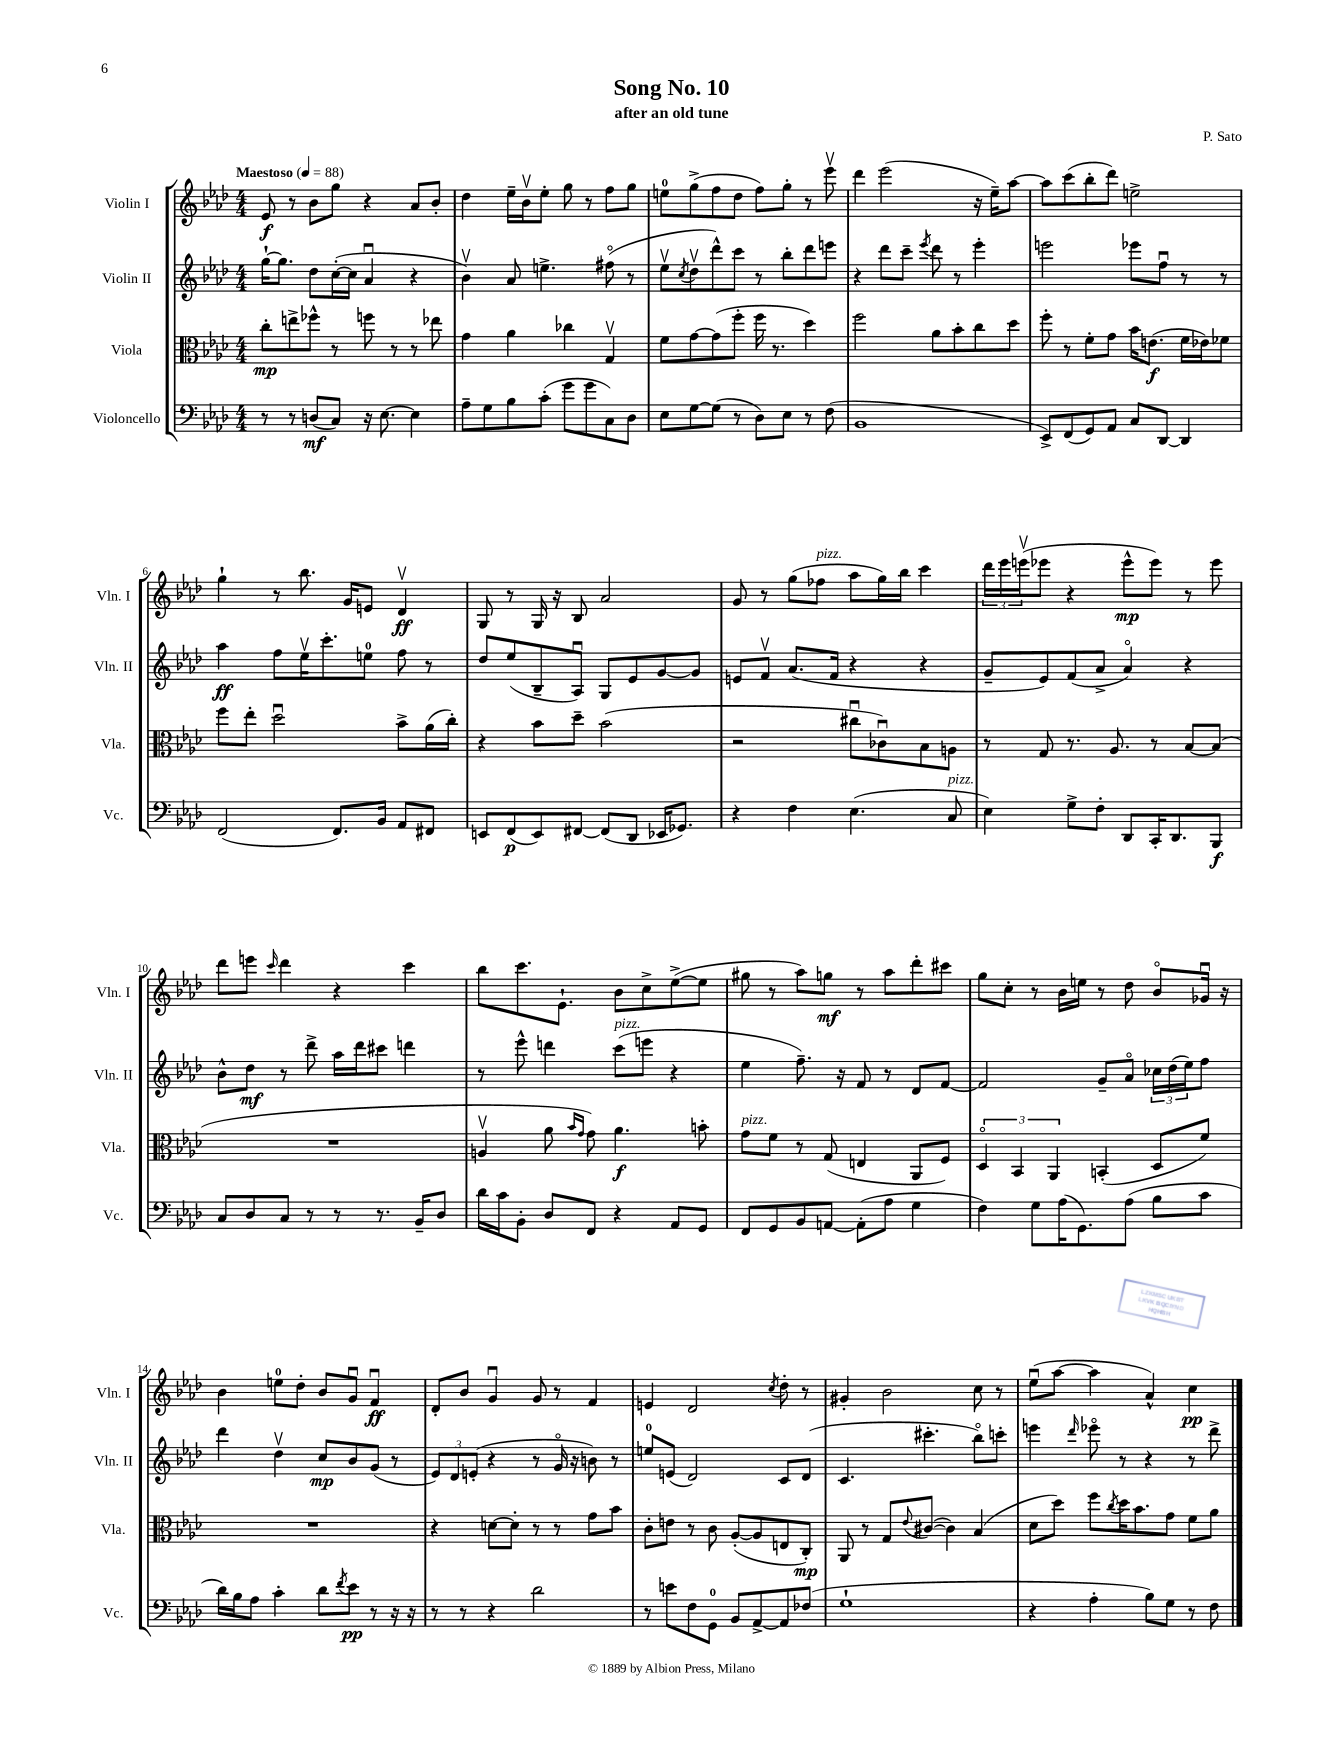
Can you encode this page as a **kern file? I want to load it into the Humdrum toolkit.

**kern	**dynam	**kern	**dynam	**kern	**dynam	**kern	**dynam
*part4	*part4	*part3	*part3	*part2	*part2	*part1	*part1
*staff4	*staff4	*staff3	*staff3	*staff2	*staff2	*staff1	*staff1
*I"Violoncello	*	*I"Viola	*	*I"Violin II	*	*I"Violin I	*
*I'Vc.	*	*I'Vla.	*	*I'Vln. II	*	*I'Vln. I	*
*clefF4	*	*clefC3	*	*clefG2	*	*clefG2	*
*k[b-e-a-d-]	*	*k[b-e-a-d-]	*	*k[b-e-a-d-]	*	*k[b-e-a-d-]	*
*M4/4	*	*M4/4	*	*M4/4	*	*M4/4	*
*MM88	*	*MM88	*	*MM88	*	*MM88	*
=1	=1	=1	=1	=1	=1	=1	=1
!	!	!	!	!	!	!LO:TX:a:B:t=Maestoso	!
8r	.	8cc'\L	mp	[16gg`\KL	.	8e-/	f
.	.	.	.	8.gg\J]	.	.	.
8r	.	8een^\	.	.	.	8r	.
(8Dn/L	mf	8ff-X^^\J	.	8dd-\L	.	8b-\L	.
8C/J)	.	8r	.	([16cc'\L	.	8gg\J	.
.	.	.	.	16cc\JJ]	.	.	.
16r	.	8ffn\	.	4a-u/	.	4r	.
[8.E-\	.	.	.	.	.	.	.
.	.	8r	.	.	.	.	.
4E-\]	.	8r	.	4r	.	8a-/L	.
.	.	8ee-X\	.	.	.	8b-'/J	.
=2	=2	=2	=2	=2	=2	=2	=2
8A-~\L	.	4g\	.	4b-v\)	.	4dd-\	.
8G\	.	.	.	.	.	.	.
8B-\	.	4a-\	.	8a-/	.	16ee-~\LL	.
.	.	.	.	.	.	16b-v\J	.
(8c'\J	.	.	.	4.een^\	.	8ee-'\J	.
8g\L	.	4cc-X\	.	.	.	8gg\	.
8g\	.	.	.	.	.	8r	.
8C\)	.	4Gv/	.	(8ff#X\	.	8ff\L	.
8D-\J	.	.	.	8r	.	8gg\J	.
=3	=3	=3	=3	=3	=3	=3	=3
8E-\L	.	8f\L	.	8ee-v\L	.	8een\L	.
.	.	.	.	8qcc/	.	.	.
[8G\	.	[8g\	.	8dd-v\	.	(8gg^\	.
(8G\J]	.	(8g\]	.	8ddd-^^\)	.	8ff\	.
8r	.	8ff'\J	.	8ccc\J	.	8dd-\J	.
8D-\L)	.	16ff\	.	8r	.	8ff\L)	.
.	.	8.r	.	.	.	.	.
8E-\J	.	.	.	8bb-'\L	.	8gg'\J	.
8r	.	4dd-\)	.	8ddd-\	.	8r	.
(8F\	.	.	.	8eeen\J	.	8eee-v\	.
=4	=4	=4	=4	=4	=4	=4	=4
1BB-	.	2ff\	.	4r	.	4ddd-\	.
.	.	.	.	8ddd-\L	.	(2eee-\	.
.	.	.	.	8ccc~\J	.	.	.
.	.	.	.	8qeee-/	.	.	.
.	.	8a-\L	.	8ddd-\	.	.	.
.	.	8b-'\	.	8r	.	.	.
.	.	8cc\	.	4eee-'\	.	16r	.
.	.	.	.	.	.	16ee-~\KL)	.
.	.	8dd-\J	.	.	.	[8aa-\J	.
=5	=5	=5	=5	=5	=5	=5	=5
8EE-^/L)	.	8ff'\	.	2eeen\	.	8aa-\L]	.
(8FF/	.	8r	.	.	.	(8ccc\	.
8GG/)	.	8f'\L	.	.	.	8bb-'\	.
8AA-/J	.	8g\J	.	.	.	8ddd-\J)	.
8C/L	.	16b-\KL	.	8eee-X\L	.	2een^\	.
.	.	(8.en\J	f	.	.	.	.
[8DD-/J	.	.	.	8ffu\J	.	.	.
4DD-/]	.	16f\LL	.	8r	.	.	.
.	.	16e-X\J)	.	.	.	.	.
.	.	8f-X\J	.	8r	.	.	.
!!LO:LB:g=z
=6	=6	=6	=6	=6	=6	=6	=6
(2FF/	.	8ff\L	.	4aa-\	ff	4gg`\	.
.	.	8ee-'\J	.	.	.	.	.
.	.	2dd-u\	.	8ff\L	.	8r	.
.	.	.	.	16ee-v\K	.	8.bb-\	.
.	.	.	.	8.ccc'\	.	.	.
8.FF/L)	.	.	.	.	.	.	.
.	.	.	.	.	.	16g/KL	.
.	.	.	.	8een\J	.	8en/J	.
16BB-/Jk	.	.	.	.	.	.	.
8AA-/L	.	8b-^\L	.	8ff\	.	4d-v/	ff
8FF#X/J	.	(16a-\L	.	8r	.	.	.
.	.	16cc'\JJ)	.	.	.	.	.
=7	=7	=7	=7	=7	=7	=7	=7
8EEn/L	.	4r	.	8dd-/L	.	8G/	.
(8FF/	p	.	.	(8ee-/	.	8r	.
8EE/)	.	8b-\L	.	8B-~/	.	16G/	.
.	.	.	.	.	.	16r	.
[8FF#X/J	.	8dd-~\J	.	8A-u/J)	.	8B-/	.
(8FF#/L]	.	(2b-\	.	8G/L	.	2a-/	.
8DD-/J	.	.	.	8e-/	.	.	.
16EE-X/KL	.	.	.	[8g/	.	.	.
8.GG-X/J)	.	.	.	.	.	.	.
.	.	.	.	8g/J]	.	.	.
=8	=8	=8	=8	=8	=8	=8	=8
4r	.	2r	.	8en/L	.	8g/	.
.	.	.	.	8fv/J	.	8r	.
4F\	.	.	.	(8.a-/L	.	(8gg\L	.
!	!	!	!	!	!	!LO:TX:a:i:t=pizz.	!
.	.	.	.	.	.	8ff-X\J	.
.	.	.	.	16f/Jk	.	.	.
(4.E-\	.	8cc#Xu\L	.	4r	.	8aa-\L	.
.	.	8c-Xu\)	.	.	.	16gg\L)	.
.	.	.	.	.	.	16bb-\JJ	.
.	.	8B-\	.	4r	.	4ccc\	.
!LO:TX:a:i:t=pizz.	!	!	!	!	!	!	!
8C/	.	8An\J	.	.	.	.	.
=9	=9	=9	=9	=9	=9	=9	=9
4E-\)	.	8r	.	8g~/L	.	24ddd-\LL	.
.	.	.	.	.	.	24eee-\	.
.	.	.	.	.	.	(24eeenv\J	.
.	.	8G/	.	8e-/)	.	8eee-X\J	.
8G^\L	.	8.r	.	(8f/	.	4r	.
8F'\J	.	.	.	8a-^/J	.	.	.
.	.	8.A-/	.	.	.	.	.
8DD-/L	.	.	.	4a-/)	.	8eee-^^\L	mp
16CC'/K	.	8r	.	.	.	8eee-\J)	.
8.DD-/	.	.	.	.	.	.	.
.	.	[8B-/L	.	4r	.	8r	.
8BBB-/J	f	(8B-/J]	.	.	.	8eee-\	.
!!LO:LB:g=z
=10	=10	=10	=10	=10	=10	=10	=10
8C/L	.	1r	.	8b-^^\L	.	8ddd-\L	.
8D-/	.	.	.	8dd-\J	mf	8eeen\J	.
.	.	.	.	.	.	16qqccc/	.
8C/J	.	.	.	8r	.	4ddd-\	.
8r	.	.	.	8ddd-^\	.	.	.
8r	.	.	.	16aa-\LL	.	4r	.
.	.	.	.	16ddd-\J	.	.	.
8.r	.	.	.	8ccc#X\J	.	.	.
.	.	.	.	4dddn\	.	4ccc\	.
16BB-~/KL	.	.	.	.	.	.	.
8D-/J	.	.	.	.	.	.	.
=11	=11	=11	=11	=11	=11	=11	=11
16d-\LL	.	4Anv/	.	8r	.	8bb-\L	.
16c\J	.	.	.	.	.	.	.
8BB-'\J	.	.	.	8eee-^^\	.	8.ccc\	.
8D-/L	.	8a-\	.	4dddn\	.	.	.
.	.	.	.	.	.	8.e-`\J	.
.	.	16qqb-/LL	.	.	.	.	.
.	.	16qqg/JJ	.	.	.	.	.
8FF/J	.	8g\)	.	.	.	.	.
!	!	!	!	!LO:TX:a:i:t=pizz.	!	!	!
4r	.	4.a-\	f	(8ccc\L	.	8b-\L	.
.	.	.	.	8eeen\J	.	8cc^\	.
8AA-/L	.	.	.	4r	.	([8ee-^\	.
8GG/J	.	8bn'\	.	.	.	8ee-\J]	.
=12	=12	=12	=12	=12	=12	=12	=12
!	!	!LO:TX:a:i:t=pizz.	!	!	!	!	!
8FF/L	.	8g\L	.	4ee-\	.	8gg#X\	.
8GG/	.	8f\J	.	.	.	8r	.
8BB-/	.	8r	.	8.ff~\)	.	8aa-\L)	.
[8AAn/J	.	(8G/	.	.	.	8ggn\J	mf
.	.	.	.	16r	.	.	.
(8AA'\L]	.	4En/	.	8f/	.	8r	.
8A-\J	.	.	.	8r	.	8aa-\L	.
4G\	.	8AA-/L	.	8d-/L	.	8ddd-'\	.
.	.	8F/J)	.	[8f/J	.	8ccc#X\J	.
=13	=13	=13	=13	=13	=13	=13	=13
4F\)	.	6D-/	.	2f/]	.	8gg\L	.
.	.	.	.	.	.	8cc'\J	.
.	.	6BB-/	.	.	.	.	.
8G\L	.	.	.	.	.	8r	.
.	.	6AA-/	.	.	.	.	.
(16A-\K	.	.	.	.	.	16b-\LL	.
8.GG\)	.	.	.	.	.	16een\JJ	.
.	.	(4BBn'/	.	8g~/L	.	8r	.
(8A-\J	.	.	.	8a-/J	.	8dd-\	.
8B-\L	.	8D-/L	.	24cc-X\LL	.	8b-/L	.
.	.	.	.	(24dd-\	.	.	.
.	.	.	.	24ee-\J)	.	.	.
8c\J	.	8f/J)	.	8ff\J	.	16g-Xu/Jk	.
.	.	.	.	.	.	16r	.
!!LO:LB:g=z
=14	=14	=14	=14	=14	=14	=14	=14
16d-\LL)	.	1r	.	4ddd-\	.	4b-\	.
16B-\J	.	.	.	.	.	.	.
8A-\J	.	.	.	.	.	.	.
4c'\	.	.	.	4dd-v\	.	8een\L	.
.	.	.	.	.	.	8dd-'\J	.
8d-\L	.	.	.	8cc/L	mp	8b-/L	.
8qf/	.	.	.	.	.	.	.
8e-\J	pp	.	.	8b-/	.	8gu/J	.
8r	.	.	.	(8g/J	.	4fu/	ff
16r	.	.	.	8r	.	.	.
16r	.	.	.	.	.	.	.
=15	=15	=15	=15	=15	=15	=15	=15
8r	.	4r	.	12e-/L)	.	8d-'/L	.
.	.	.	.	12d-/	.	.	.
8r	.	.	.	.	.	8b-/J	.
.	.	.	.	(12en'/J	.	.	.
4r	.	[8dn\L	.	4r	.	4gu/	.
.	.	8d'\J]	.	.	.	.	.
2d-\	.	8r	.	8r	.	8g/	.
.	.	8r	.	16g/	.	8r	.
.	.	.	.	16r	.	.	.
.	.	8g\L	.	8bn\)	.	4f/	.
.	.	8b-\J	.	8r	.	.	.
=16	=16	=16	=16	=16	=16	=16	=16
8r	.	8c'\L	.	8een/L	.	4en/	.
8en\L	.	8en\J	.	(8en/J	.	.	.
8F\	.	8r	.	2d-/)	.	2d-/	.
8GG\J	.	8c\	.	.	.	.	.
8BB-/L	.	([8A-'/L	.	.	.	.	.
[8AA-^/	.	8A-/]	.	.	.	.	.
.	.	.	.	.	.	8qcc/	.
8AA-/]	.	8En/	.	8c/L	.	8dd-'\	.
(8F-X/J	.	8C'/J)	mp	(8d-/J	.	8r	.
=17	=17	=17	=17	=17	=17	=17	=17
1G`	.	8AA-/	.	4.c/	.	4g#X'/	.
.	.	8r	.	.	.	.	.
.	.	8G/L	.	.	.	2b-\	.
.	.	8qqe-/	.	.	.	.	.
.	.	([8c#X/J	.	4.ccc#X'\	.	.	.
.	.	4c#\])	.	.	.	.	.
.	.	(4B-/	.	8bb-\L)	.	8cc\	.
.	.	.	.	8cccn'\J	.	8r	.
=18	=18	=18	=18	=18	=18	=18	=18
4r	.	8d-\L	.	4eeen\	.	(8ee-u\L	.
.	.	8dd-\J)	.	.	.	[8aa-\J	.
.	.	.	.	16qqddd-/	.	.	.
4A-'\	.	8ff\L	.	8eee-X\	.	4aa-\]	.
.	.	8qcc/	.	.	.	.	.
.	.	16dd-\K	.	8r	.	.	.
.	.	8.b-\	.	.	.	.	.
8B-\L)	.	.	.	4r	.	4a-^^/)	.
8G\J	.	8g\J	.	.	.	.	.
8r	.	8f\L	.	8r	.	4cc\	pp
8F\	.	8a-\J	.	8ddd-^\	.	.	.
==	==	==	==	==	==	==	==
*-	*-	*-	*-	*-	*-	*-	*-
